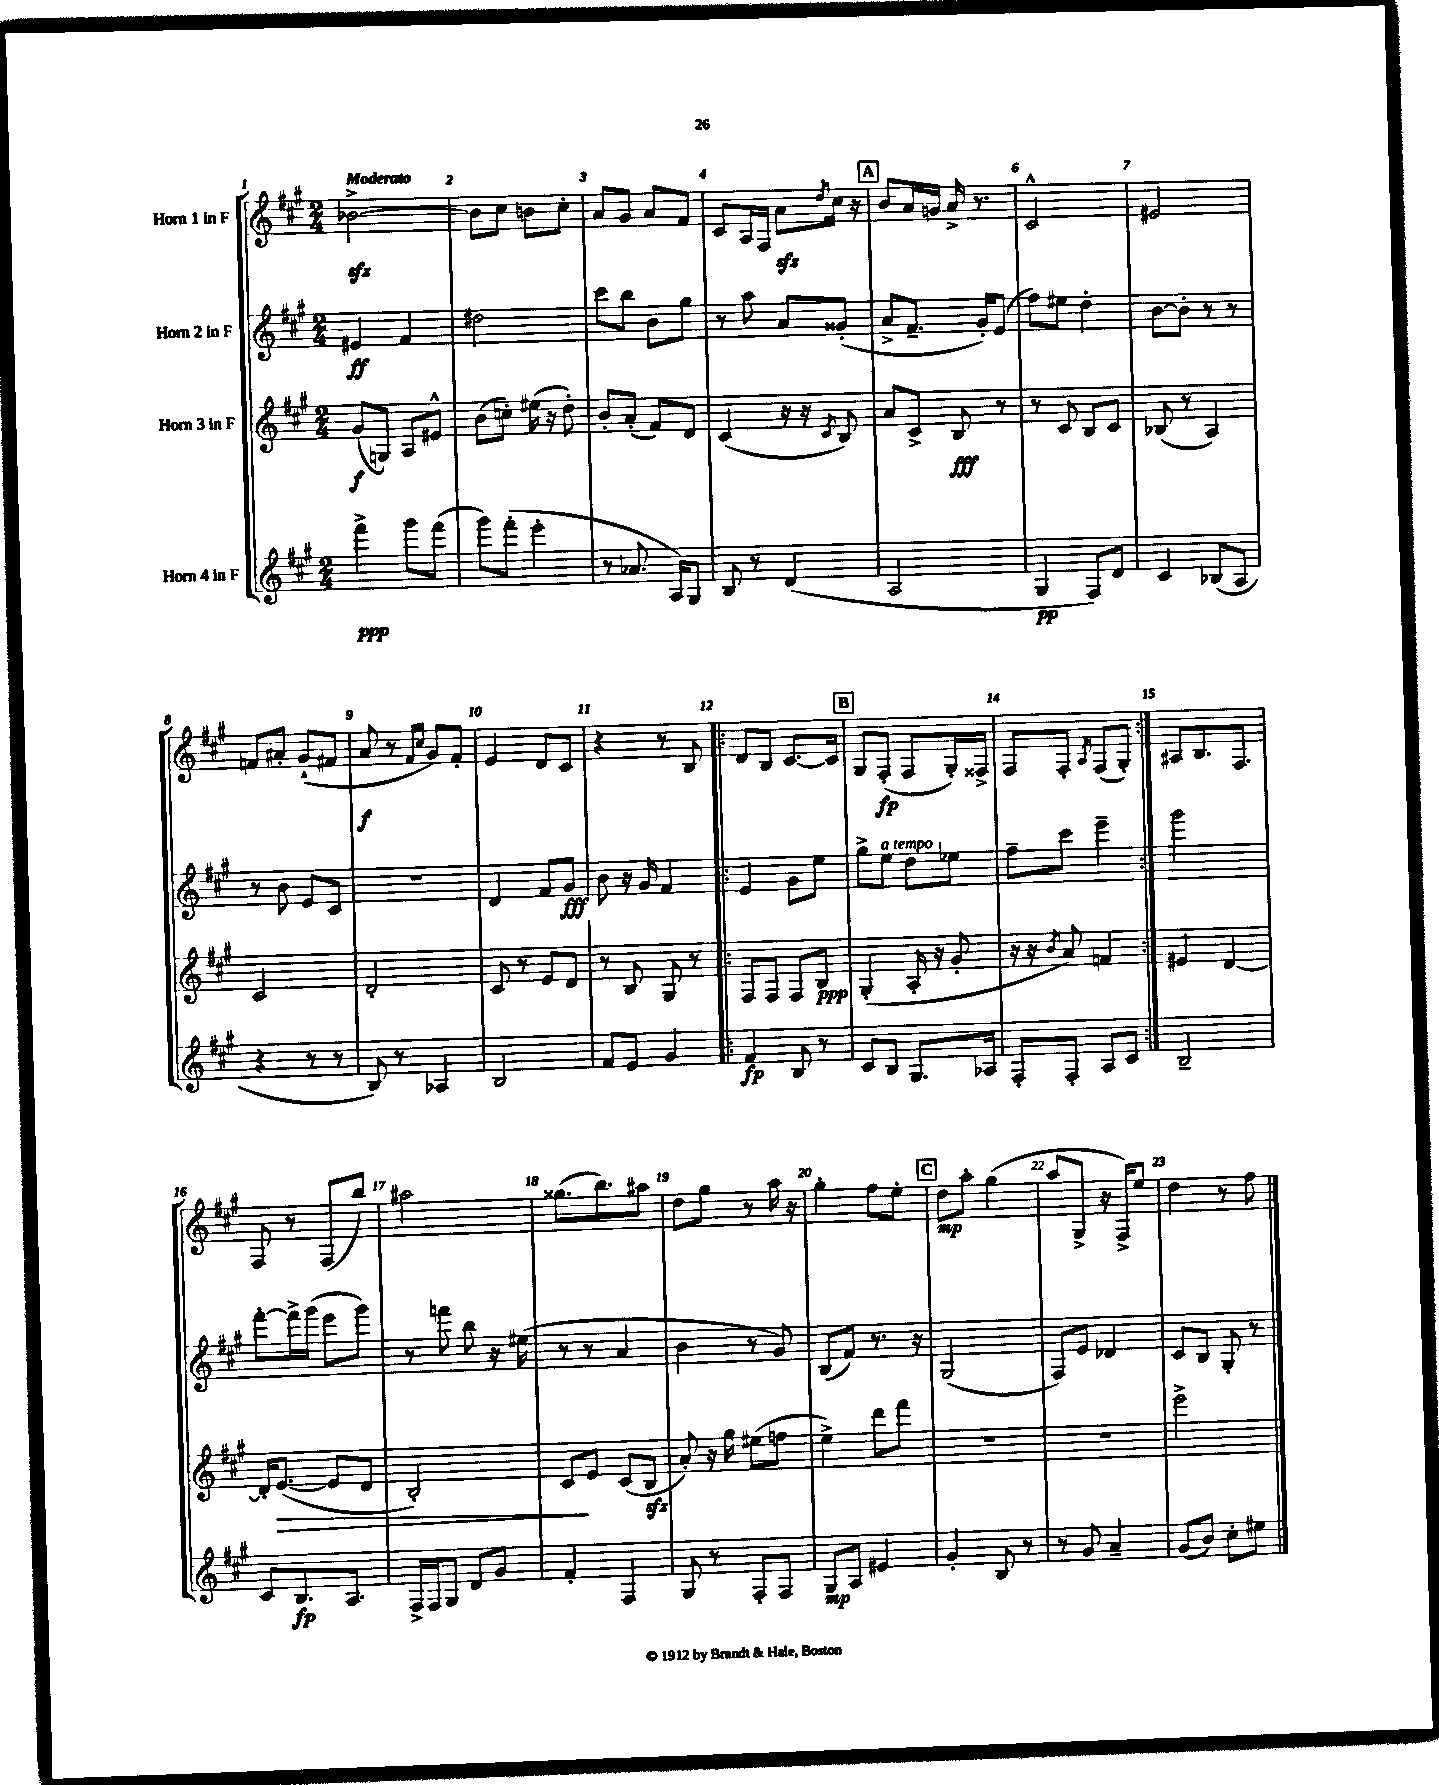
<<
\new StaffGroup <<
\new Staff = "s0" \with { instrumentName = "Horn 1 in F" } {
    \clef treble \key a \major \numericTimeSignature \time 2/4 \tempo "Moderato"
    bes'2~->\sfz |
    bes'8 cis''8 b'8 cis''8-. |
    a'8 gis'8 a'8 fis'8 |
    cis'8 a16 fis16 a'8\sfz \acciaccatura { d''8 } cis''16 r16 |
    \mark \markup { \box "A" } b'8 a'16 g'16 a'16-> r8. |
    cis'2-^ |
    eis'2 |
    f'8 ais'8-. gis'8-!( fis'8 |
    a'8\f r8 \grace { fis'16 cis''16 } gis'8) fis'8-. |
    e'4 d'8 cis'8 |
    r4 r8 b8 |
    \repeat volta 2 { d'8 b8 cis'8.~ cis'16 |
    \mark \markup { \box "B" } gis8 fis8-.\fp( fis8 gis16-.) fisis16-> |
    fis8 fis8-. \acciaccatura { a8 } fis8( gis8-.) | }
    ais8 b8. fis8. |
    fis8 r8 fis8( b''8) |
    ais''2 |
    gisis''8.( b''8.) ais''8 |
    d''8 gis''8 r8 a''16 r16 |
    gis''4-. fis''8 e''8-. |
    \mark \markup { \box "C" } d''8\mp a''8-. gis''4( |
    a''8 gis8-> r16 fis16->) e''8 |
    d''4 r8 fis''8 \bar "|." |
}
\new Staff = "s1" \with { instrumentName = "Horn 2 in F" } {
    \clef treble \key a \major \numericTimeSignature \time 2/4
    eis'4\ff fis'4 |
    dis''2 |
    cis'''8 b''8 b'8 gis''8 |
    r8 a''8 a'8 gisis'8-.( |
    \mark \markup { \box "A" } a'8-> fis'8.-- gis'16-.) e'8( |
    fis''8) eis''8 d''4-. |
    b'8~ b'8-. r8 r8 |
    r8 b'8 e'8 cis'8 |
    R2 |
    d'4 fis'8 gis'8\fff |
    b'8 r16 gis'16 fis'4 |
    \repeat volta 2 { e'4 gis'8 e''8 |
    \mark \markup { \box "B" } gis''8-> e''8^\markup { \italic "a tempo" } d''8 ees''8 |
    fis''8-- cis'''8 e'''4-- | }
    gis'''2 |
    fis'''8~-. fis'''16-> gis'''16( e'''8 gis'''8) |
    r8 f'''8 b''8 r16 eis''16( |
    r8 r8 a'4 |
    b'4 r8 gis'8) |
    b8( fis'8) r8. r16 |
    \mark \markup { \box "C" } gis2( |
    fis8) e'8 des'4 |
    cis'8 b8 gis8-. r8 \bar "|." |
}
\new Staff = "s2" \with { instrumentName = "Horn 3 in F" } {
    \clef treble \key a \major \numericTimeSignature \time 2/4
    gis'8\f( g8) a8 eis'8-^ |
    b'8( c''8-.) eis''16( r16 d''8-.) |
    b'8-. a'8-.( fis'8) d'8 |
    cis'4( r16 r16 \acciaccatura { cis'8 } b8) |
    \mark \markup { \box "A" } a'8 cis'8-> b8\fff r8 |
    r8 cis'8 b8 cis'8 |
    bes8( r8 a4) |
    cis'2 |
    d'2-. |
    cis'8 r8 e'8 d'8 |
    r8 b8 gis8 r8 |
    \repeat volta 2 { fis8 fis8 fis8 b8\ppp |
    \mark \markup { \box "B" } gis4-.( a16-. r16 gis'8-. |
    r16 r16 \acciaccatura { b'8 } a'8) f'4 | }
    eis'4 d'4~ |
    d'16-. e'8.~\>( e'8 d'8 |
    b2-.) |
    cis'8\! e'8 cis'8( b8\sfz |
    a'8-.) r16 gis''16 eis''8( f''8 |
    e''4->) d'''8 fis'''8 |
    \mark \markup { \box "C" } R2 |
    R2 |
    e'''2-> \bar "|." |
}
\new Staff = "s3" \with { instrumentName = "Horn 4 in F" } {
    \clef treble \key a \major \numericTimeSignature \time 2/4
    fis'''4->\ppp gis'''8 fis'''8( |
    gis'''8) fis'''8-.( e'''4-. |
    r8 aes'8. a16) gis8 |
    b8 r8 d'4( |
    \mark \markup { \box "A" } a2 |
    gis4\pp fis8) d'8 |
    cis'4 bes8( a8 |
    r4 r8 r8 |
    b8) r8 aes4 |
    b2 |
    fis'8 e'8 gis'4 |
    \repeat volta 2 { fis'4\fp b8 r8 |
    \mark \markup { \box "B" } cis'8 b8 gis8. aes16 |
    fis8-. fis8-. a8 cis'8 | }
    b2-- |
    cis'8 b8.\fp a8. |
    fis16-> fis16 gis8 d'8 gis'8 |
    fis'4-. fis4 |
    gis8 r8 fis8-. fis8 |
    gis8\mp a8 eis'4 |
    \mark \markup { \box "C" } gis'4-. b8 r8 |
    r8 gis'8 a'4-- |
    gis'8( b'8) cis''8-. eis''8 \bar "|." |
}
>>
>>
\layout { \context { \Score \override BarNumber.break-visibility = ##(#f #t #t) barNumberVisibility = #all-bar-numbers-visible } }
